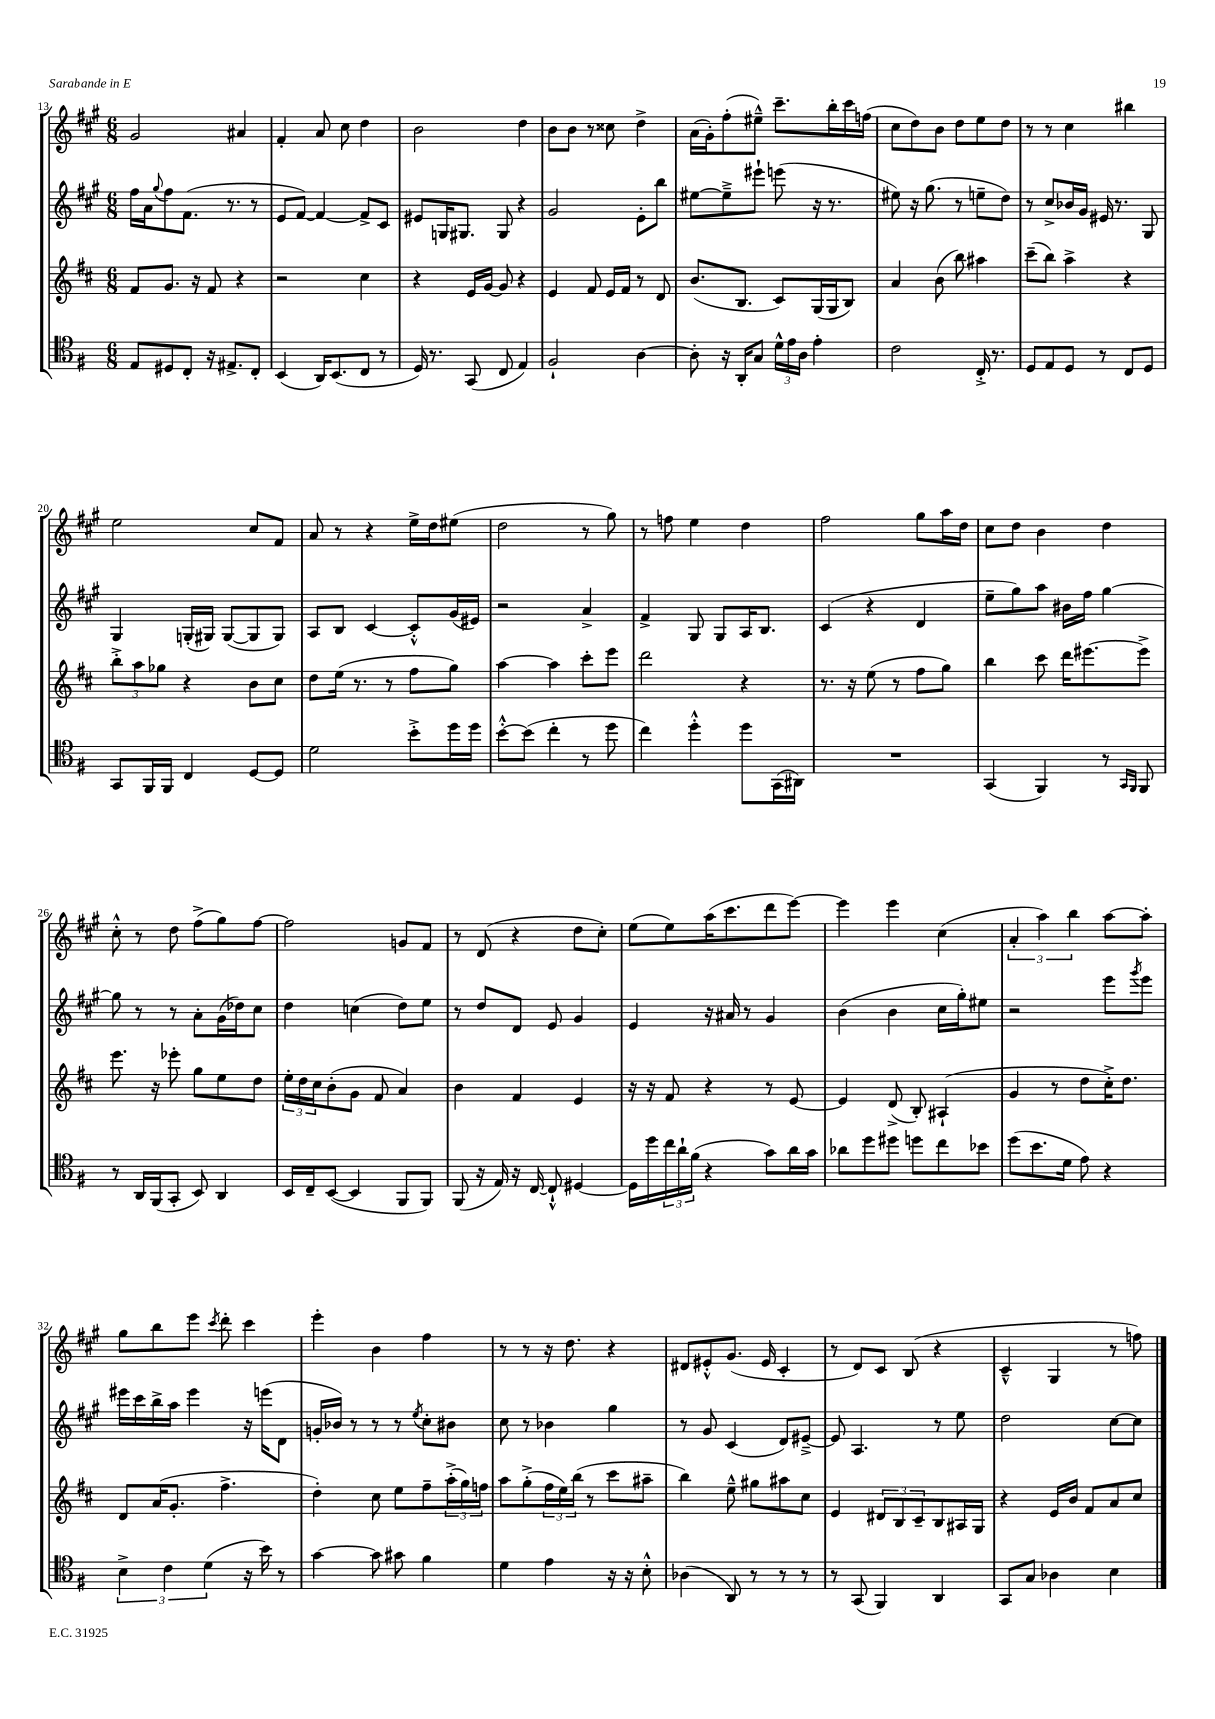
<<
\new StaffGroup <<
\new Staff = "s0" {
    \clef treble \key a \major \numericTimeSignature \time 6/8
    gis'2 ais'4 |
    fis'4-. a'8 cis''8 d''4 |
    b'2 d''4 |
    b'8 b'8 r8 cisis''8 d''4-> |
    a'16( gis'16-.) fis''8-.( eis''8---^) cis'''8.-- b''16-. cis'''16 f''16( |
    cis''8 d''8) b'8 d''8 e''8 d''8 |
    r8 r8 cis''4 bis''4 |
    e''2 cis''8 fis'8 |
    a'8 r8 r4 e''16-> d''16 eis''8( |
    d''2 r8 gis''8) |
    r8 f''8 e''4 d''4 |
    fis''2 gis''8 a''16 d''16 |
    cis''8 d''8 b'4 d''4 |
    cis''8-.-^ r8 d''8 fis''8->( gis''8) fis''8~ |
    fis''2 g'8 fis'8 |
    r8 d'8( r4 d''8 cis''8-.) |
    e''8( e''8) a''16( cis'''8. d'''8 e'''8~) |
    e'''4 e'''4 cis''4( |
    \tuplet 3/2 { a'4-. a''4) b''4 } a''8~ a''8-. |
    gis''8 b''8 e'''8 \acciaccatura { cis'''8 } d'''8-. cis'''4 |
    e'''4-. b'4 fis''4 |
    r8 r8 r16 d''8. r4 |
    dis'8 eis'8-.-^ gis'8.( eis'16 cis'4-. |
    r8 d'8) cis'8 b8( r4 |
    cis'4---^ gis4 r8 f''8) \bar "|." |
}
\new Staff = "s1" {
    \clef treble \key a \major \numericTimeSignature \time 6/8
    fis''16 a'16 \appoggiatura { gis''8 } fis''8 fis'8.( r8. r8 |
    e'8 fis'8~) fis'4~ fis'8-> cis'8 |
    eis'8 g16 gis8. gis8 r4 |
    gis'2 e'8-. b''8 |
    eis''8~ eis''8---> eis'''8-! e'''8( r16 r8. |
    eis''8) r16 gis''8.( r8 e''8-- d''8) |
    r8 cis''8-> bes'16 gis'16 eis'16 r8. gis8 |
    gis4 g16-.( gis16) gis8~( gis8 gis8) |
    a8 b8 cis'4~ cis'8-.-^ gis'16( eis'16) |
    r2 a'4-> |
    fis'4-> gis8 gis8 a16 b8. |
    cis'4( r4 d'4 |
    e''8-- gis''8) a''8 bis'16 fis''16 gis''4~ |
    gis''8 r8 r8 a'8-. gis'16( des''16) cis''8 |
    d''4 c''4( d''8) e''8 |
    r8 d''8 d'8 e'8 gis'4 |
    e'4 r16 ais'16 r8 gis'4 |
    b'4( b'4 cis''16 gis''16-.) eis''8 |
    r2 e'''8 \acciaccatura { gis'''8 } e'''8 |
    eis'''16 cis'''16 b''16-> a''16 eis'''4 r16 e'''16( d'8 |
    g'16-. bes'16) r8 r8 r8 \acciaccatura { e''8 } cis''8-. bis'8 |
    cis''8 r8 bes'4 gis''4 |
    r8 gis'8 cis'4( d'8) eis'8~---> |
    eis'8 a4. r8 e''8 |
    d''2 cis''8~ cis''8 \bar "|." |
}
\new Staff = "s2" {
    \clef treble \key d \major \numericTimeSignature \time 6/8
    fis'8 g'8. r16 fis'8 r4 |
    r2 cis''4 |
    r4 e'16 g'16~ g'8 r4 |
    e'4 fis'8 e'16 fis'16 r8 d'8 |
    b'8.( b8. cis'8) g16( g16 b8) |
    a'4 b'8( b''8) ais''4 |
    cis'''8--( b''8) a''4-> r4 |
    \tuplet 3/2 { b''8-.-> a''8 ges''8 } r4 b'8 cis''8 |
    d''8 e''16( r8. r8 fis''8 g''8) |
    a''4~ a''4 cis'''8-. e'''8 |
    d'''2 r4 |
    r8. r16 e''8( r8 fis''8 g''8) |
    b''4 cis'''8 d'''16 eis'''8.~ eis'''8-> |
    e'''8. r16 ees'''8-. g''8 e''8 d''8 |
    \tuplet 3/2 { e''16-. d''16 cis''16 } b'8-.( g'8 fis'8 a'4) |
    b'4 fis'4 e'4 |
    r16 r16 fis'8 r4 r8 e'8~ |
    e'4 d'8->( b8-.) ais4-!( |
    g'4 r8 d''8 cis''16-.->) d''8. |
    d'8 a'16( g'8.-. fis''4.-> |
    d''4-.) cis''8 e''8 fis''8-- \tuplet 3/2 { a''16-.->( g''16) f''16 } |
    a''8 g''8-.->( \tuplet 3/2 { fis''16 e''16) b''16( } r8 cis'''8 ais''8-- |
    b''4) e''8---^ gis''8 ais''8 cis''8 |
    e'4 \tuplet 3/2 { dis'8 b8 cis'8-- } b8 ais16 g16 |
    r4 e'16 b'16 fis'8 a'8 cis''8 \bar "|." |
}
\new Staff = "s3" {
    \clef tenor \key g \major \numericTimeSignature \time 6/8
    e8 dis8 c8-. r16 eis8.-> c8-. |
    b,4( a,16) b,8.( c8 r8 |
    d16) r8. g,8( c8 e4) |
    fis2-! a4~ |
    a8-. r16 a,16-. g8 \tuplet 3/2 { d'16-^ e'16 a16 } e'4-. |
    c'2 c16-.-> r8. |
    d8 e8 d8 r8 c8 d8 |
    g,8 fis,16 fis,16 c4 d8~ d8 |
    d'2 b'8-.-> d''16 d''16 |
    b'8~-.-^ b'8( c''4-. r8 d''8 |
    c''4) d''4-.-^ d''8 g,16( ais,16) |
    R2. |
    g,4( fis,4) r8 \grace { g,16 fis,16 } fis,8 |
    r8 a,16 fis,16( g,8-. b,8) a,4 |
    b,16 c16-- b,8~( b,4 fis,8 fis,8) |
    fis,8( r16 e16) r16 c16~ c8-!-^ dis4~ |
    dis16 d''16 \tuplet 3/2 { c''16 a'16-! fis'16( } r4 g'8) a'16 g'16 |
    aes'8 d''8 dis''8 d''8 c''8 bes'8 |
    d''8( b'8. d'16 e'8) r4 |
    \tuplet 3/2 { b4-> c'4 d'4( } r16 b'16) r8 |
    g'4~ g'8 gis'8 fis'4 |
    d'4 e'4 r16 r16 b8-.-^ |
    aes4( a,8) r8 r8 r8 |
    r8 g,8( fis,4) a,4 |
    g,8 g8 aes4 b4 \bar "|." |
}
>>
>>
\layout { \context { \Score currentBarNumber = #13 } }
